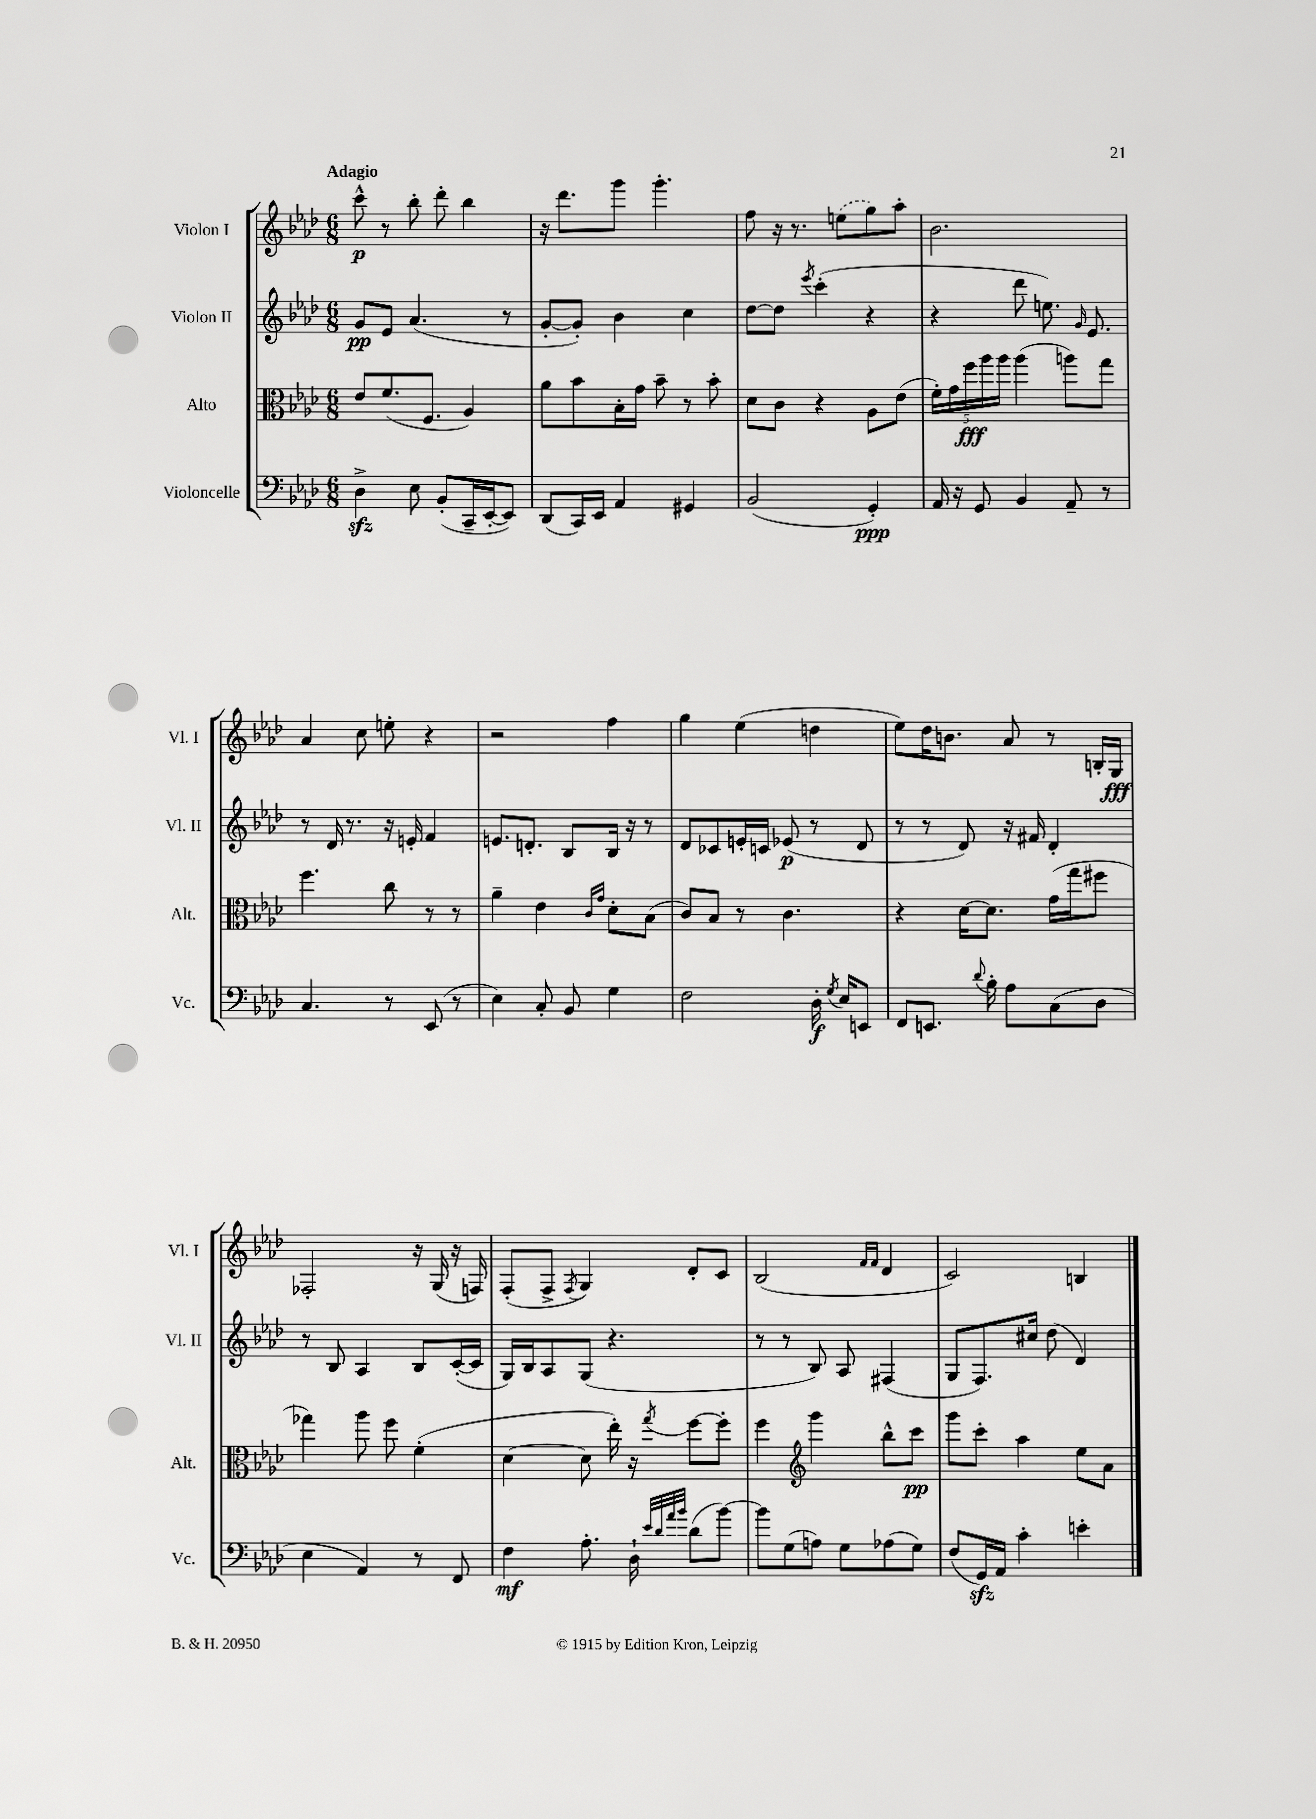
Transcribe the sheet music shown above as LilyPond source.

<<
\new StaffGroup <<
\new Staff = "s0" \with { instrumentName = "Violon I" shortInstrumentName = "Vl. I" } {
    \clef treble \key aes \major \numericTimeSignature \time 6/8 \tempo "Adagio"
    \autoBeamOff c'''8-^\p r8 bes''8-. des'''8-. bes''4 |
    r16 des'''8.[ g'''8] g'''4.-. |
    f''8 r16 r8. \once \slurDashed e''8[( g''8) aes''8]-. |
    bes'2. |
    aes'4 c''8 e''8-. r4 |
    r2 f''4 |
    g''4 ees''4( d''4 |
    ees''8[) des''16 b'8.] aes'8 r8 b16[-. g16]\fff |
    fes2-. r16 g16( r16 f16) |
    f8[-.( f8]-> \acciaccatura { f8 } g4) des'8[-. c'8] |
    bes2( \grace { f'16[ f'16] } des'4 |
    c'2) b4 \bar "|." |
}
\new Staff = "s1" \with { instrumentName = "Violon II" shortInstrumentName = "Vl. II" } {
    \clef treble \key aes \major \numericTimeSignature \time 6/8
    \autoBeamOff g'8[\pp ees'8] aes'4.( r8 |
    g'8[~-. g'8]-.) bes'4 c''4 |
    des''8[~ des''8] \acciaccatura { ees'''8 } c'''4-.( r4 |
    r4 des'''8 e''8.) \grace { g'16 } ees'8. |
    r8 des'16 r8. r16 e'16-. f'4 |
    e'8.[ d'8.]-. bes8[ bes16] r16 r8 |
    des'8[ ces'8 e'16-. c'16] ees'8\p( r8 des'8 |
    r8 r8 des'8) r16 fis'16 des'4-. |
    r8 bes8 aes4 bes8[ c'16~-.( c'16] |
    g16[) bes16 aes8 g8]( r4. |
    r8 r8 bes8) aes8 fis4( |
    g8[ f8.) cis''16] des''8( des'4) \bar "|." |
}
\new Staff = "s2" \with { instrumentName = "Alto" shortInstrumentName = "Alt." } {
    \clef alto \key aes \major \numericTimeSignature \time 6/8
    \autoBeamOff ees'8[ f'8.( f8.] aes4) |
    aes'8[ bes'8 bes16-. g'16] bes'8-- r8 bes'8-. |
    des'8[ c'8] r4 aes8[ ees'8]( |
    \tuplet 5/4 { f'16[-.) g'16 f''16\fff aes''16 aes''16] } aes''4( a''8[) g''8] |
    f''4. c''8 r8 r8 |
    aes'4-- ees'4 \grace { c'16[ g'16] } des'8[-. bes8]( |
    c'8[) bes8] r8 c'4. |
    r4 des'16[~ des'8.] g'16[( g''16 fis''8] |
    ges''4) aes''8 f''8 f'4-.( |
    des'4~ des'8 ees''16-.) r16 \acciaccatura { g''8 } f''8[~ f''8]-. |
    f''4 \clef treble g'''4 bes''8[-^ c'''8]\pp |
    g'''8[ c'''8]-. aes''4 ees''8[ aes'8] \bar "|." |
}
\new Staff = "s3" \with { instrumentName = "Violoncelle" shortInstrumentName = "Vc." } {
    \clef bass \key aes \major \numericTimeSignature \time 6/8
    \autoBeamOff des4->\sfz ees8 bes,8[-.( c,16-- ees,16~-. ees,8]) |
    des,8[( c,16) ees,16] aes,4 gis,4 |
    bes,2( g,4-.\ppp) |
    aes,16 r16 g,8 bes,4 aes,8-- r8 |
    c4. r8 ees,8( r8 |
    ees4) c8-. bes,8 g4 |
    f2 des16-.\f \acciaccatura { g8 } ees16[ e,8] |
    f,8[ e,8.] \appoggiatura { des'8 } bes16-. aes8[ c8( des8] |
    ees4 aes,4) r8 f,8 |
    f4\mf aes8.-. des16-! \grace { ees'32[ des'32 aes'32 bes'32] } des'8[( bes'8]~) |
    bes'8[ g8( a8]) g8[ aes8( g8]) |
    f8[( g,16\sfz) aes,16] c'4-. e'4-. \bar "|." |
}
>>
>>
\layout { \context { \Score \remove "Bar_number_engraver" } }
